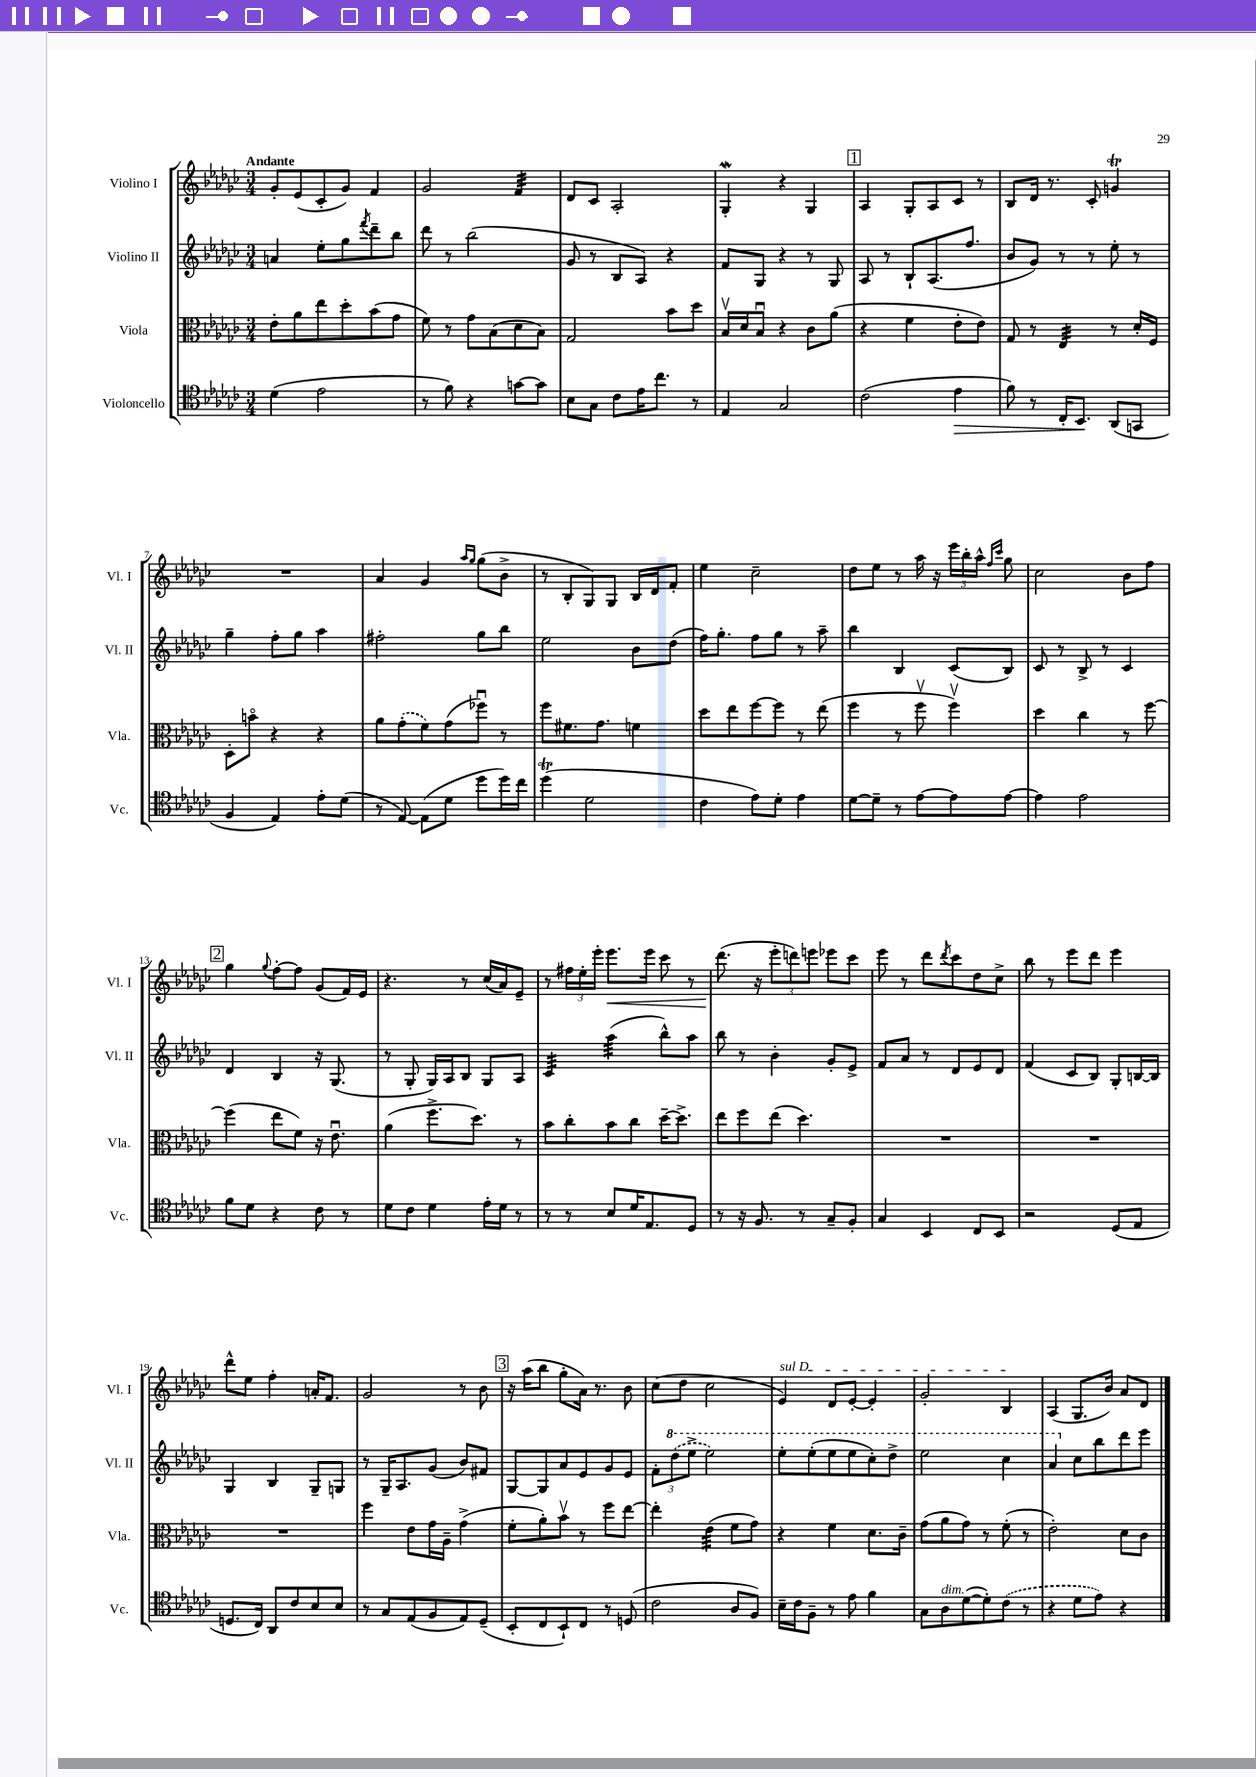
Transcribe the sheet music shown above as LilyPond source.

<<
\new StaffGroup <<
\new Staff = "s0" \with { instrumentName = "Violino I" shortInstrumentName = "Vl. I" } {
    \clef treble \key ges \major \numericTimeSignature \time 3/4 \tempo "Andante"
    ges'8-. ees'8( ces'8-. ges'8) f'4 |
    ges'2 f'4:32 |
    des'8 ces'8 aes2-. |
    ges4-.\mordent r4 ges4 |
    \mark \markup { \box "1" } aes4 ges8-. aes8 ces'8 r8 |
    bes8 des'16 r8. ces'8-. g'4\trill |
    R2. |
    aes'4 ges'4 \grace { aes''16 ges''16 } ges''8( bes'8-> |
    r8 bes8-. ges8) ges8 bes16 des'16 f'8-. |
    ees''4 ces''2-- |
    des''8 ees''8 r8 aes''16 r16 \tuplet 3/2 { ees'''16 bes''16-. aes''16-^ } \grace { f''16 ces'''16 } ges''8 |
    ces''2 bes'8 f''8 |
    \mark \markup { \box "2" } ges''4 \appoggiatura { ges''8 } f''8~-. f''8 ges'8( f'16) ees'16 |
    r4. r8 ces''16( aes'16) ees'8-- |
    r8 \tuplet 3/2 { fis''16 ees''16-. ees'''16-. } ees'''8.\< ees'''16 ces'''8 r8 |
    des'''8.\!( r16 \tuplet 3/2 { ees'''8-. d'''8) e'''8 } ees'''8 ces'''8 |
    ees'''8 r8 des'''8 \acciaccatura { des'''8 } ces'''8 des''8 ces''8-> |
    bes''8 r8 ees'''8 des'''8 ees'''4 |
    des'''8-^ ees''8 f''4-. a'16-. f'8. |
    ges'2 r8 bes'8 |
    \mark \markup { \box "3" } r16 aes''16( bes''8 ges''8-. aes'16) r8. bes'8 |
    ces''8( des''8 ces''2 |
    \once \override TextSpanner.bound-details.left.text = \markup { \italic "sul D" } ees'4\startTextSpan) des'8 ees'8~-. ees'4-. |
    ges'2-. bes4\stopTextSpan |
    aes4( ges8. bes'16) aes'8 des'8 \bar "|." |
}
\new Staff = "s1" \with { instrumentName = "Violino II" shortInstrumentName = "Vl. II" } {
    \clef treble \key ges \major \numericTimeSignature \time 3/4
    a'4 ees''8-. ges''8 \acciaccatura { f'''8 } des'''8-- bes''8 |
    des'''8 r8 bes''2( |
    ges'8 r8 bes8 aes8) r4 |
    f'8 ges8 r4 r8 ges8 |
    \mark \markup { \box "1" } aes8 r8 bes8-! aes8.( f''8. |
    bes'8 ges'8) r8 r8 ees''8-. r8 |
    ges''4-- f''8-. ges''8 aes''4 |
    fis''2-. ges''8 bes''8 |
    ees''2 bes'8 des''8( |
    f''16) ges''8.-. f''8 ges''8 r8 aes''8-- |
    bes''4 bes4 ces'8( bes8) |
    ces'8 r8 bes8-> r8 ces'4 |
    \mark \markup { \box "2" } des'4 bes4 r16 ges8.( |
    r8 ges8-. ges16) aes16 bes8 ges8 aes8 |
    ces'4:32 aes''4:32( bes''8-^) aes''8 |
    bes''8 r8 bes'4-. ges'8-. ees'8-> |
    f'8 aes'8 r8 des'8 ees'8 des'8 |
    f'4( ces'8 bes8) ges8-. b16~ b16 |
    ges4 bes4 ges8-- g8 |
    r8 ges16-- aes8. ges'8( bes'8) fis'8 |
    \mark \markup { \box "3" } ges8~ ges8 aes'8 ees'8 ges'8 ees'8 |
    \tuplet 3/2 { f'8-. \ottava #1 \once \slurDashed des'''8( ees'''8-> } ees'''2) |
    ees'''8-. ees'''8-.( ees'''8 ees'''8 ces'''8-.) des'''8-> |
    ees'''2 ces'''4 |
    aes''4 \ottava #0 ces''8 bes''8 des'''8 ees'''8 \bar "|." |
}
\new Staff = "s2" \with { instrumentName = "Viola" shortInstrumentName = "Vla." } {
    \clef alto \key ges \major \numericTimeSignature \time 3/4
    ees'8-. aes'8 ees''8 des''8-. bes'8( ges'8 |
    f'8) r8 ges'8 bes8( des'8 bes8) |
    ges2 bes'8 des''8 |
    bes16\upbow des'16 bes8\downbow r4 ces'8 aes'8( |
    \mark \markup { \box "1" } r4 f'4 ees'8-. ees'8) |
    ges8 r8 ees4:32 r8 des'16-. f16 |
    des8-. b'8\flageolet r4 r4 |
    aes'8 \once \slurDashed ges'8-.( f'8) ges'8( fes''8\downbow) r8 |
    f''8 fis'8. ges'8. f'4 |
    des''8 ees''8 f''8~ f''8 r8 ees''8( |
    f''4 r8 f''8\upbow f''4\upbow) |
    des''4 ces''4 r8 f''8~ |
    \mark \markup { \box "2" } f''4( ees''8 f'8) r16 ees'8.\downbow |
    aes'4( f''8.-> des''8.) r8 |
    bes'8 ces''8-. bes'8 ces''8 des''16~-- des''8.-> |
    ees''8 f''8 ees''8( des''4.) |
    R2. |
    R2. |
    R2. |
    f''4 ees'8 ges'16 aes16-- ges'4->( |
    \mark \markup { \box "3" } f'8-. aes'8-.) bes'8\upbow r8 f''8 ees''8~ |
    ees''4-. ees'4:32( f'8 ges'8) |
    r4 f'4 des'8. ces'16-- |
    ges'8( aes'8 ges'8) r8 f'8-.( r8 |
    ees'2-.) des'8 ces'8 \bar "|." |
}
\new Staff = "s3" \with { instrumentName = "Violoncello" shortInstrumentName = "Vc." } {
    \clef tenor \key ges \major \numericTimeSignature \time 3/4
    des'4( ees'2 |
    r8 f'8) r4 g'8~ g'8 |
    bes8 ges8 ces'8 ees'16 ces''8. r8 |
    ees4 ges2 |
    \mark \markup { \box "1" } ces'2( ees'4\> |
    f'8) r8 ces16-. bes,8.\! aes,8( g,8 |
    f4 ees4) ees'8-. des'8( |
    r8 ees8~) ees8( des'8 des''8 des''16) ces''16 |
    des''4\trill( des'2 |
    ces'4 ees'8) des'8-. ees'4 |
    des'8~ des'8-- r8 ees'8~ ees'8 ees'8~ |
    ees'4 ees'2 |
    \mark \markup { \box "2" } f'8 des'8 r4 ces'8 r8 |
    des'8 ces'8 des'4 ees'16-. des'16 r8 |
    r8 r8 bes8 des'16 ees8. des8 |
    r8 r16 f8. r8 ges8-- f8-. |
    ges4 bes,4 ces8 bes,8 |
    r2 des8( ees8 |
    d8. ces16) aes,8 ces'8 bes8 bes8 |
    r8 ges8 ees8( f8 ees8) des8--( |
    \mark \markup { \box "3" } bes,8-. ces8 bes,8-!) ces8 r8 d8( |
    ces'2 aes8 f8) |
    bes16-- ces'16 f8-- r8 ees'8 f'4 |
    ges8 aes8^\markup { \italic "dim." } des'8~( des'8-.) \once \slurDashed ces'8( r8 |
    r4 des'8 ees'8) r4 \bar "|." |
}
>>
>>
